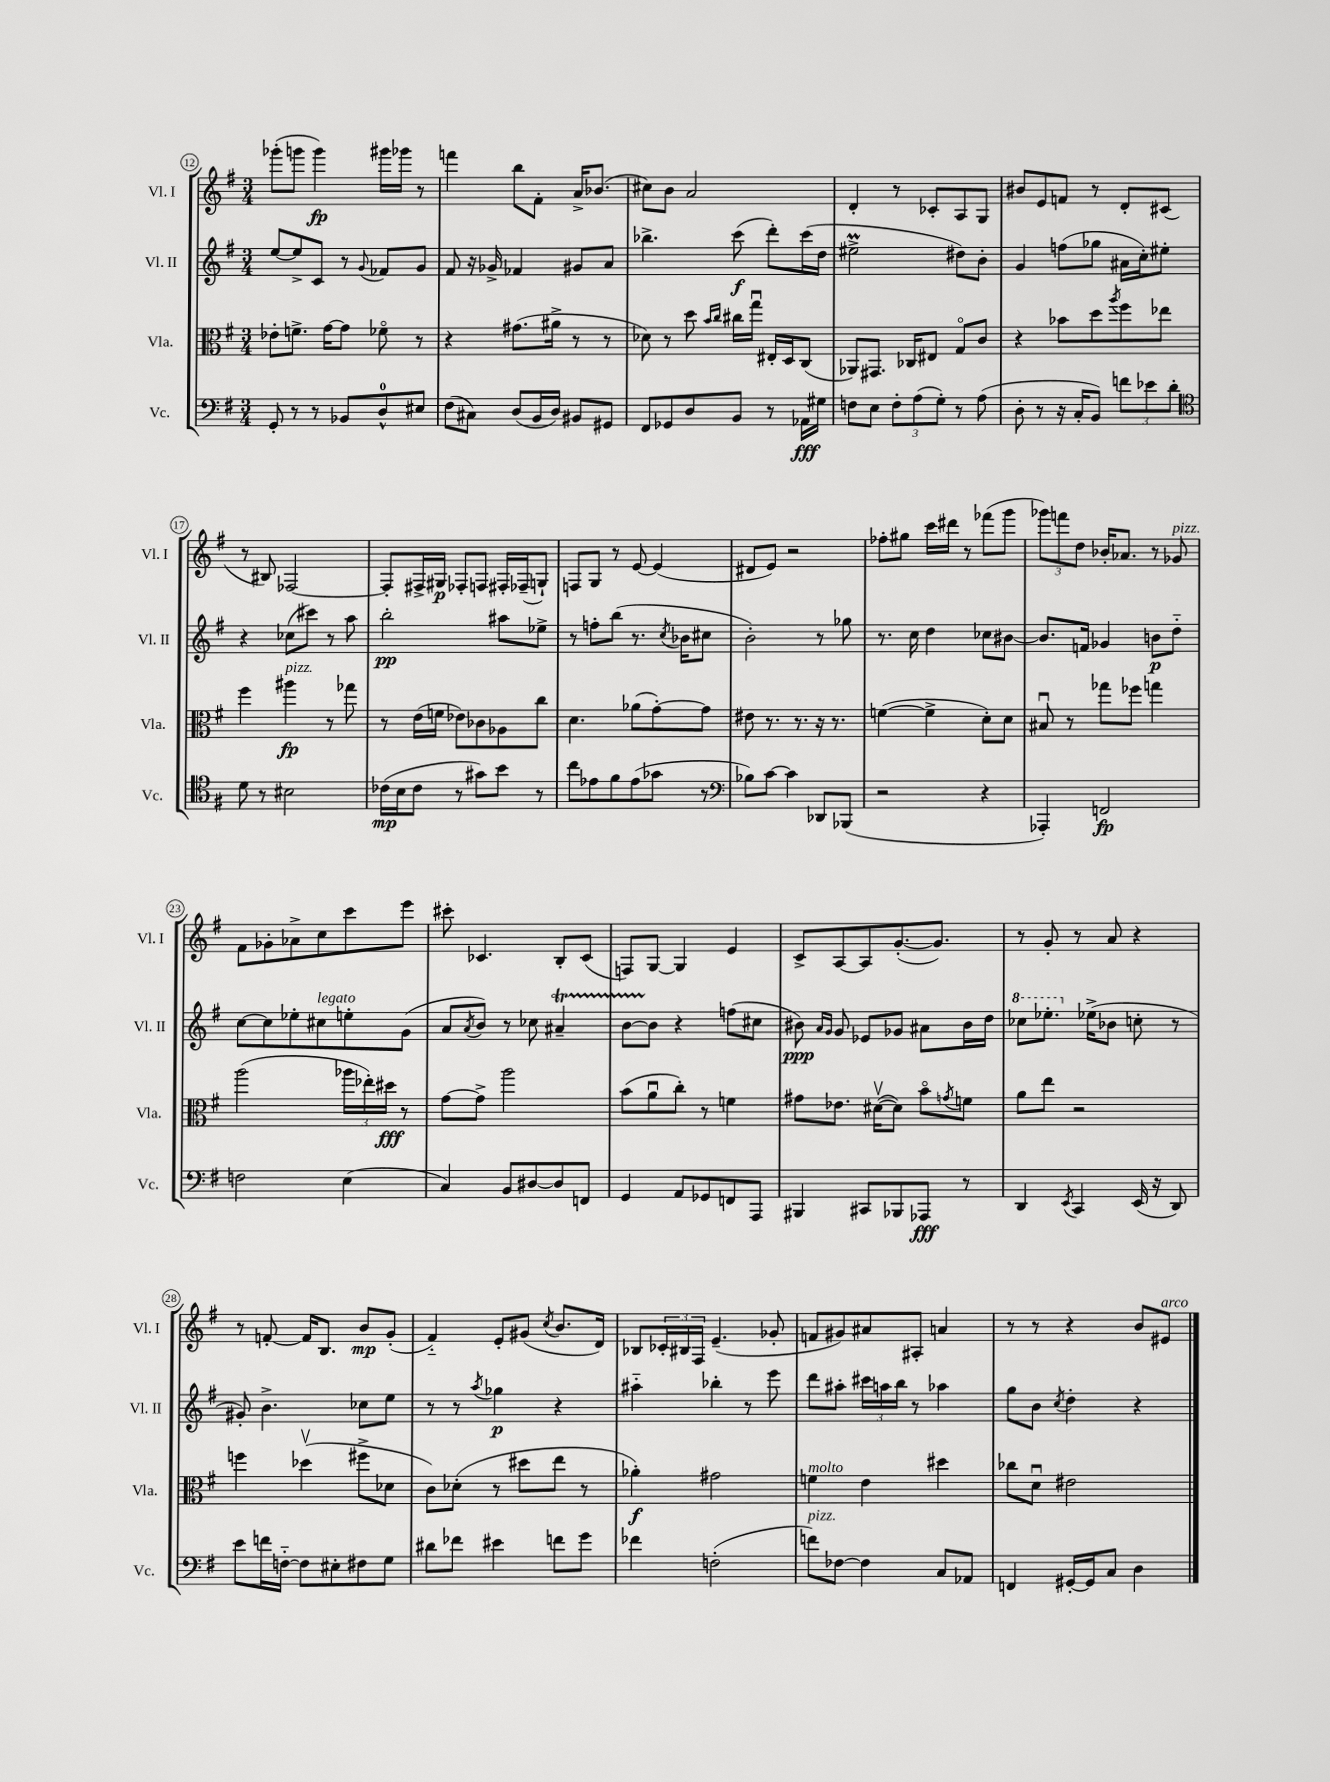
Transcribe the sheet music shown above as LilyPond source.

<<
\new StaffGroup <<
\new Staff = "s0" \with { instrumentName = "Vl. I" shortInstrumentName = "Vl. I" } {
    \clef treble \key g \major \numericTimeSignature \time 3/4
    ges'''8-.( g'''8 g'''4\fp) gis'''16 ges'''16 r8 |
    f'''4 b''8 fis'8-. a'16-> bes'8.( |
    cis''8) b'8 a'2 |
    d'4-. r8 ces'8-. a8 g8 |
    bis'8 e'8 f'8 r8 d'8-. cis'8( |
    r8 bis8) fes2~ |
    fes8-. fis16-> gis16\p fes8-. f8 fis16-. fes16--( g8-!) |
    f8 g8 r8 e'8~ e'4( |
    dis'8 e'8) r2 |
    fes''8-. gis''8 c'''16 dis'''16 r8 fes'''8( g'''8 |
    \tuplet 3/2 { ges'''8) f'''8 d''8 } bes'16-. aes'8. r8 ges'8^\markup { \italic "pizz." } |
    fis'8 ges'8-. aes'8-> c''8 c'''8 e'''8 |
    cis'''8-. ces'4. b8-. ces'8( |
    f8) g8~ g4 e'4 |
    c'8-> a8~ a8 g'8.~-.( g'8.) |
    r8 g'8-. r8 a'8 r4 |
    r8 f'8~-. f'16 b8. b'8\mp g'8-.( |
    fis'4-_) e'8-. gis'8( \acciaccatura { c''8 } b'8. d'16) |
    bes8 \tuplet 3/2 { ces'16-. bis16 fis16 } e'4.--( ges'8-. |
    f'8 gis'8) ais'8 ais8-. a'4 |
    r8 r8 r4 b'8 eis'8^\markup { \italic "arco" } \bar "|." |
}
\new Staff = "s1" \with { instrumentName = "Vl. II" shortInstrumentName = "Vl. II" } {
    \clef treble \key g \major \numericTimeSignature \time 3/4
    e''8~ e''8-> c'8 r8 \appoggiatura { g'8 } fes'8 g'8 |
    fis'8 r16 ges'16-> fes'4 gis'8 a'8 |
    bes''4.-> c'''8\f( d'''8-.) c'''16( d''16 |
    eis''2->\prall dis''8) b'8-. |
    g'4 f''8( ges''8 ais'16 c''16-.) eis''8-. |
    r4 ces''8( cis'''8) r8 a''8 |
    b''2-.\pp ais''8 ees''8-> |
    r8 f''8-. b''8( r8. \acciaccatura { c''8 } bes'16 cis''8 |
    b'2-.) r8 ges''8 |
    r8. c''16 d''4 ces''8 bis'8~ |
    bis'8. f'16 ges'4 b'8\p d''8-_ |
    c''8~ c''8 ees''8-. cis''8^\markup { \italic "legato" } e''8-. g'8( |
    a'8 \acciaccatura { a'8 } b'8) r8 ces''8 ais'4--\startTrillSpan |
    b'8~ b'8\stopTrillSpan r4 f''8( cis''8 |
    bis'8\ppp) \grace { a'16 g'16 } g'8 ees'8 ges'8 ais'8 bis'16 d''16 |
    \ottava #1 ces'''8 ees'''8.-. \ottava #0 ees''16->( bes'8 c''!8-. r8 |
    gis'8-.) b'4.-> ces''8 e''8 |
    r8 r8 \acciaccatura { a''8 } ges''4\p r4 |
    ais''4-_ bes''4-. r8 e'''8 |
    d'''8 ais''8-. \tuplet 3/2 { cis'''16 a''16 b''16 } r8 aes''4 |
    g''8 b'8 \acciaccatura { c''8 } d''4-. r4 \bar "|." |
}
\new Staff = "s2" \with { instrumentName = "Vla." shortInstrumentName = "Vla." } {
    \clef alto \key g \major \numericTimeSignature \time 3/4
    ees'8-. f'8.-> g'16~ g'8 fes'8\flageolet r8 |
    r4 gis'8.( ais'16-> r8 r8 |
    des'8) r8 d''8 \grace { b'16 c''16 } cis''16 g''16\downbow eis16-. d16 c8( |
    aes,8) gis,8. ces16 eis8 g8\flageolet c'8 |
    r4 bes'8 d''8 \acciaccatura { a''8 } fis''8 ees''8 |
    fis''4 ais''4\fp^\markup { \italic "pizz." } r8 ges''8 |
    r8 e'16( f'16 ees'8) ces'8 aes8 c''8 |
    d'4. aes'8( g'8~-.) g'8 |
    eis'8 r8. r8. r16 r8. |
    f'4~( f'4-> d'8-.) d'8 |
    bis8\downbow r8 ges''8 fes''8 g''4 |
    a''2( \tuplet 3/2 { aes''16 ees''16-.) dis''16\fff } r8 |
    g'8~ g'8-> a''2 |
    b'8( a'8\downbow c''8-.) r8 f'4 |
    gis'8 ees'8. dis'16~\upbow( dis'8) b'8\flageolet \acciaccatura { g'8 } f'8 |
    a'8 e''8 r2 |
    f''4 des''4\upbow( fis''8-> des'8 |
    c'8) des'8-.( r8 dis''8 e''8 r8 |
    aes'4-.\f) gis'2 |
    f'4^\markup { \italic "molto" } e'4 dis''4 |
    ces''8 d'8\downbow eis'2 \bar "|." |
}
\new Staff = "s3" \with { instrumentName = "Vc." shortInstrumentName = "Vc." } {
    \clef bass \key g \major \numericTimeSignature \time 3/4
    g,8-. r8 r8 bes,8 d8-0-^ eis8 |
    fis8( cis8) d8( b,16 d16) bis,8 gis,8 |
    fis,8 ges,8 d8 b,8 r8 aes,16\fff gis16 |
    f8 e8 \tuplet 3/2 { f8-. a8( g8-.) } r8 a8( |
    d8-. r8 r16 c16-. b,8) \tuplet 3/2 { f'8 ees'8 d'8-. } |
    \clef tenor d'8 r8 bis2 |
    ces'16\mp( b16 ces'8 r8 gis'8) b'8 r8 |
    c''8 ees'8 fis'8 ees'8( ges'8 r8 |
    \clef bass bes8) c'8~ c'4 des,8 bes,,8( |
    r2 r4 |
    aes,,4-.) f,2\fp |
    f2 e4( |
    c4) b,8 dis8~ dis8 f,8 |
    g,4 a,8 ges,8 f,8 a,,8 |
    bis,,4 cis,8 bes,,8 aes,,8\fff r8 |
    d,4 \acciaccatura { e,8 } c,4 e,16( r16 d,8) |
    e'8 f'16 f16~-_ f8 eis8-. fis8 g8 |
    dis'8 fes'8 eis'4 f'8 g'8 |
    fes'4 f2-.( |
    f'8^\markup { \italic "pizz." }) fes8~ fes4 c8 aes,8 |
    f,4 gis,16~-. gis,16 c8 d4 \bar "|." |
}
>>
>>
\layout { \context { \Score currentBarNumber = #12 \override BarNumber.stencil = #(make-stencil-circler 0.1 0.3 ly:text-interface::print) } }
